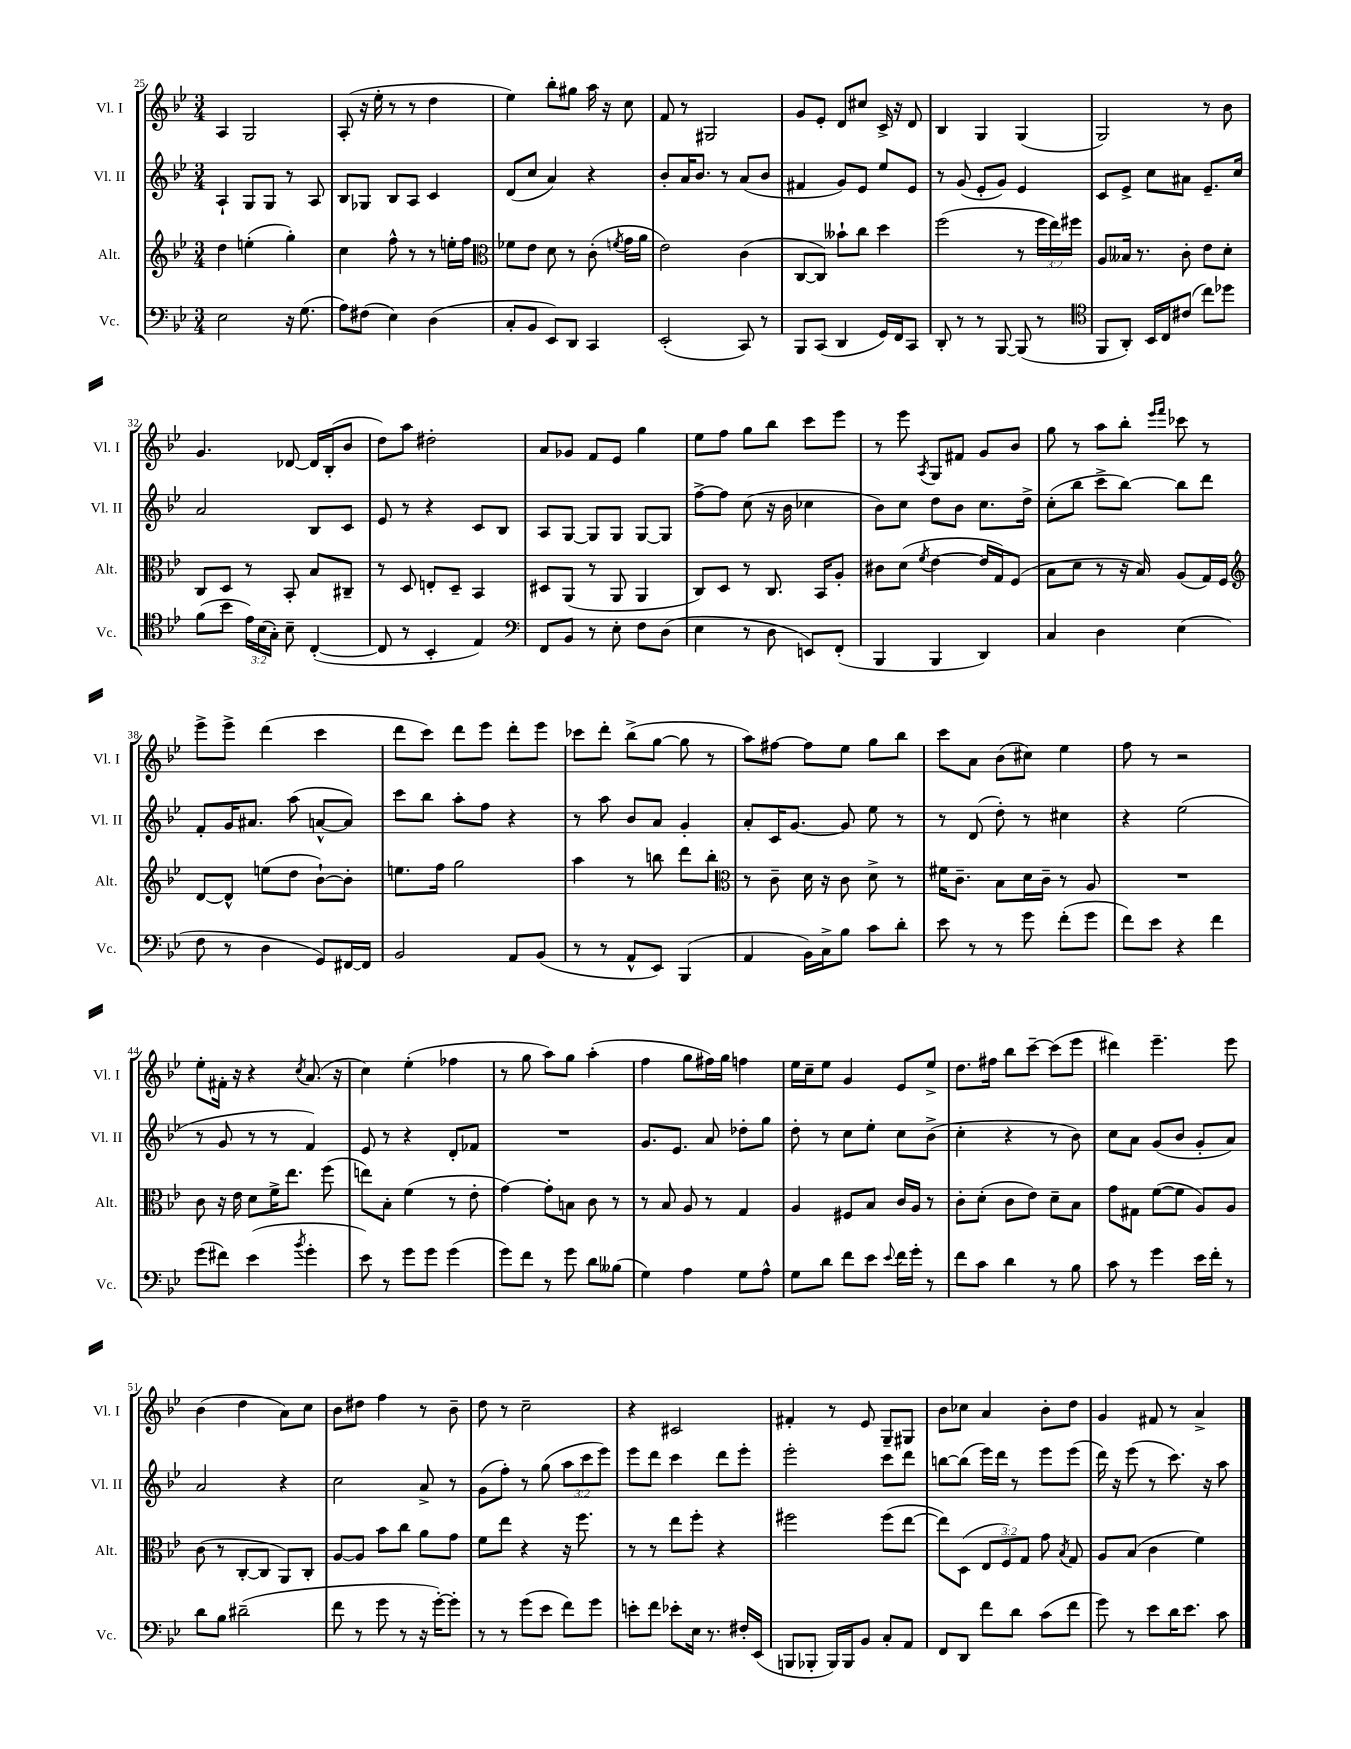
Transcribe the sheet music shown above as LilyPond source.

<<
\new StaffGroup <<
\new Staff = "s0" \with { instrumentName = "Vl. I" shortInstrumentName = "Vl. I" } {
    \clef treble \key bes \major \numericTimeSignature \time 3/4
    \autoBeamOff a4 g2 |
    a8-.( r16 ees''16-. r8 r8 d''4 |
    ees''4) bes''8[-. gis''8] a''16 r16 c''8 |
    f'8 r8 gis2 |
    g'8[ ees'8]-. d'8[ cis''8] c'16-> r16 d'8 |
    bes4 g4 g4( |
    g2) r8 bes'8 |
    g'4. des'8~ des'16[ bes16-.( bes'8] |
    d''8[) a''8] dis''2-. |
    a'8[ ges'8] f'8[ ees'8] g''4 |
    ees''8[ f''8] g''8[ bes''8] c'''8[ ees'''8] |
    r8 ees'''8 \acciaccatura { a8 } g8[ fis'8] g'8[ bes'8] |
    g''8 r8 a''8[ bes''8]-. \grace { ees'''16[ f'''16] } ces'''8 r8 |
    ees'''8[-> ees'''8]-> d'''4( c'''4 |
    d'''8[ c'''8]) d'''8[ ees'''8] d'''8[-. ees'''8] |
    ces'''8[ d'''8]-. bes''8[->( g''8]~ g''8 r8 |
    a''8[) fis''8]~ fis''8[ ees''8] g''8[ bes''8] |
    c'''8[ a'8] bes'8[( cis''8]) ees''4 |
    f''8 r8 r2 |
    ees''8[-. fis'16]-. r16 r4 \acciaccatura { c''8 } a'8.( r16 |
    c''4) ees''4-.( fes''4 |
    r8 g''8 a''8[) g''8] a''4-.( |
    f''4 g''8[ fis''16) g''16] f''4 |
    ees''16[ c''16-- ees''8] g'4 ees'8[ ees''8]-> |
    d''8.[ fis''16] bes''8[ c'''8]~-- c'''8[( ees'''8] |
    dis'''4) ees'''4.-- ees'''8 |
    bes'4( d''4 a'8[) c''8] |
    bes'8[ dis''8] f''4 r8 bes'8-- |
    d''8 r8 c''2-- |
    r4 cis'2 |
    fis'4-. r8 ees'8 g8[-- gis8] |
    bes'8[ ces''8] a'4 bes'8[-. d''8] |
    g'4 fis'8 r8 a'4-> \bar "|." |
}
\new Staff = "s1" \with { instrumentName = "Vl. II" shortInstrumentName = "Vl. II" } {
    \clef treble \key bes \major \numericTimeSignature \time 3/4 \override Staff.TupletNumber.text = #tuplet-number::calc-fraction-text
    \autoBeamOff a4-! g8[ g8] r8 a8 |
    bes8[ ges8] bes8[ a8] c'4 |
    d'8[( c''8] a'4) r4 |
    bes'8[-. a'16 bes'8.] r8 a'8[( bes'8] |
    fis'4 g'8[) ees'8] ees''8[ ees'8] |
    r8 g'8( ees'8[-. g'8]) ees'4 |
    c'8[ ees'8]-> c''8[ ais'8] ees'8.[-- c''16] |
    a'2 bes8[ c'8] |
    ees'8 r8 r4 c'8[ bes8] |
    a8[ g8]~ g8[ g8] g8[~ g8] |
    f''8[~-> f''8] c''8( r16 bes'16 ces''4 |
    bes'8[) c''8] d''8[ bes'8] c''8.[ d''16]-> |
    c''8[-.( bes''8] c'''8[-> bes''8]~) bes''8[ d'''8] |
    f'8[-. g'16 ais'8.] a''8( a'8[~-^ a'8]) |
    c'''8[ bes''8] a''8[-. f''8] r4 |
    r8 a''8 bes'8[ a'8] g'4-. |
    a'8[-. c'16 g'8.]~ g'8 ees''8 r8 |
    r8 d'8( d''8-.) r8 cis''4 |
    r4 ees''2( |
    r8 g'8 r8 r8 f'4) |
    ees'8 r8 r4 d'8[-. fes'8] |
    R2. |
    g'8.[ ees'8.] a'8 des''8[-. g''8] |
    d''8-. r8 c''8[ ees''8]-. c''8[ bes'8]->( |
    c''4-. r4 r8 bes'8) |
    c''8[ a'8] g'8[( bes'8] g'8[-. a'8]) |
    a'2 r4 |
    c''2 a'8-> r8 |
    g'8[( f''8]-.) r8 g''8( \tuplet 3/2 { a''8[ c'''8 ees'''8]) } |
    ees'''8[ d'''8] c'''4 d'''8[ ees'''8]-. |
    ees'''2-. c'''8[ d'''8] |
    b''8[~ b''8]( ees'''16[) d'''16] r8 ees'''8[ ees'''8]( |
    d'''16) r16 ees'''8( r8 c'''8.) r16 a''8 \bar "|." |
}
\new Staff = "s2" \with { instrumentName = "Alt." shortInstrumentName = "Alt." } {
    \clef treble \key bes \major \numericTimeSignature \time 3/4 \override Staff.TupletNumber.text = #tuplet-number::calc-fraction-text
    \autoBeamOff d''4 e''4-.( g''4-.) |
    c''4 f''8-^ r8 r8 e''16[-. f''16] |
    \clef alto fes'8[ ees'8] d'8 r8 c'8-.( \acciaccatura { f'8 } g'16[ a'16] |
    ees'2) c'4( |
    c8[~ c8]) beses'8[-! c''8] d''4 |
    f''2( r8 \tuplet 3/2 { f''16[ ees''16) fis''16] } |
    a8[ beses16] r8. c'8-. ees'8[ d'8]-. |
    c8[ d8] r8 bes,8-. bes8[ cis8]-- |
    r8 d8 e8[-. d8]-- bes,4 |
    dis8[ a,8]( r8 a,8 a,4 |
    c8[) d8] r8 c8. bes,16[ a8]-. |
    cis'8[ d'8]( \acciaccatura { f'8 } ees'4~ ees'16[ g16) f8]( |
    bes8[ d'8] r8 r16 bes16) a8[( g16) f16] |
    \clef treble d'8[~ d'8]-^ e''8[( d''8] bes'8[~-!) bes'8]-. |
    e''8.[ f''16] g''2 |
    a''4 r8 b''8 d'''8[ b''8]-. |
    \clef alto r8 c'8-- d'16 r16 c'8 d'8-> r8 |
    fis'16[ c'8.]-- bes8[ d'16 c'16]-- r8 a8 |
    R2. |
    c'8 r16 ees'16 d'8[ f'16-> ees''8.] f''8( |
    e''8[) bes8]-. f'4( r8 ees'8-. |
    g'4~) g'8[-. b8] c'8 r8 |
    r8 bes8 a8 r8 g4 |
    a4 fis8[ bes8] c'16[ a16] r8 |
    c'8[-. d'8]-.( c'8[ ees'8]) d'8[-- bes8] |
    g'8[ gis8] f'8[~( f'8] a8[) a8] |
    c'8( r8 c8[~-. c8] a,8[) c8]-. |
    a8[~ a8] bes'8[ c''8] a'8[ g'8] |
    f'8[ ees''8] r4 r16 f''8. |
    r8 r8 ees''8[ f''8]-. r4 |
    fis''2 fis''8[( ees''8]~ |
    ees''8[) d8]( \tuplet 3/2 { ees8[ f8) g8] } g'8 \acciaccatura { bes8 } g8 |
    a8[ bes8]( c'4 f'4) \bar "|." |
}
\new Staff = "s3" \with { instrumentName = "Vc." shortInstrumentName = "Vc." } {
    \clef bass \key bes \major \numericTimeSignature \time 3/4 \override Staff.TupletNumber.text = #tuplet-number::calc-fraction-text
    \autoBeamOff ees2 r16 g8.( |
    a8[) fis8]( ees4) d4( |
    c8[-. bes,8] ees,8[) d,8] c,4 |
    ees,2-.( c,8) r8 |
    bes,,8[ c,8]( d,4 g,16[) f,16 c,8] |
    d,8-. r8 r8 bes,,8~ bes,,8( r8 |
    \clef tenor f,8[ a,8]-.) bes,16[ c16 cis'8]( c''8[) des''8] |
    f'8[( bes'8] \tuplet 3/2 { ees'16[) bes16( g16]-.) } bes8-- c4~-.( |
    c8 r8 bes,4-. ees4) |
    \clef bass f,8[ bes,8] r8 ees8-. f8[ d8]( |
    ees4 r8 d8 e,8[) f,8]-.( |
    bes,,4 bes,,4 d,4) |
    c4 d4 ees4( |
    f8 r8 d4 g,8[) fis,16~ fis,16] |
    bes,2 a,8[ bes,8]( |
    r8 r8 a,8[-^ ees,8]) bes,,4( |
    a,4 bes,16[) c16-> bes8] c'8[ d'8]-. |
    ees'8 r8 r8 g'8 f'8[-.( g'8] |
    f'8[) ees'8] r4 f'4 |
    g'8[( fis'8]) ees'4( \acciaccatura { bes'8 } g'4-. |
    ees'8) r8 g'8[ g'8] g'4( |
    g'8[) f'8] r8 g'8 d'8[ beses8]( |
    g4) a4 g8[ a8]-^ |
    g8[ d'8] f'8[ ees'8] \appoggiatura { ees'8 } f'16[ g'16]-. r8 |
    f'8[ c'8] d'4 r8 bes8 |
    c'8 r8 g'4 ees'16[ f'16]-. r8 |
    d'8[ bes8] dis'2--( |
    f'8 r8 g'8 r8 r16 g'16[~-.) g'8]-. |
    r8 r8 g'8[( ees'8] f'8[) g'8] |
    e'8[-. f'8] ees'8[-. ees16] r8. fis16[-. ees,16]( |
    b,,8[ bes,,8]-. bes,,16[) bes,,16 bes,8] c8[-. a,8] |
    f,8[ d,8] f'8[ d'8] c'8[( f'8] |
    g'8) r8 ees'8[ d'16 ees'8.] c'8 \bar "|." |
}
>>
>>
\layout { \context { \Score currentBarNumber = #25 } }
